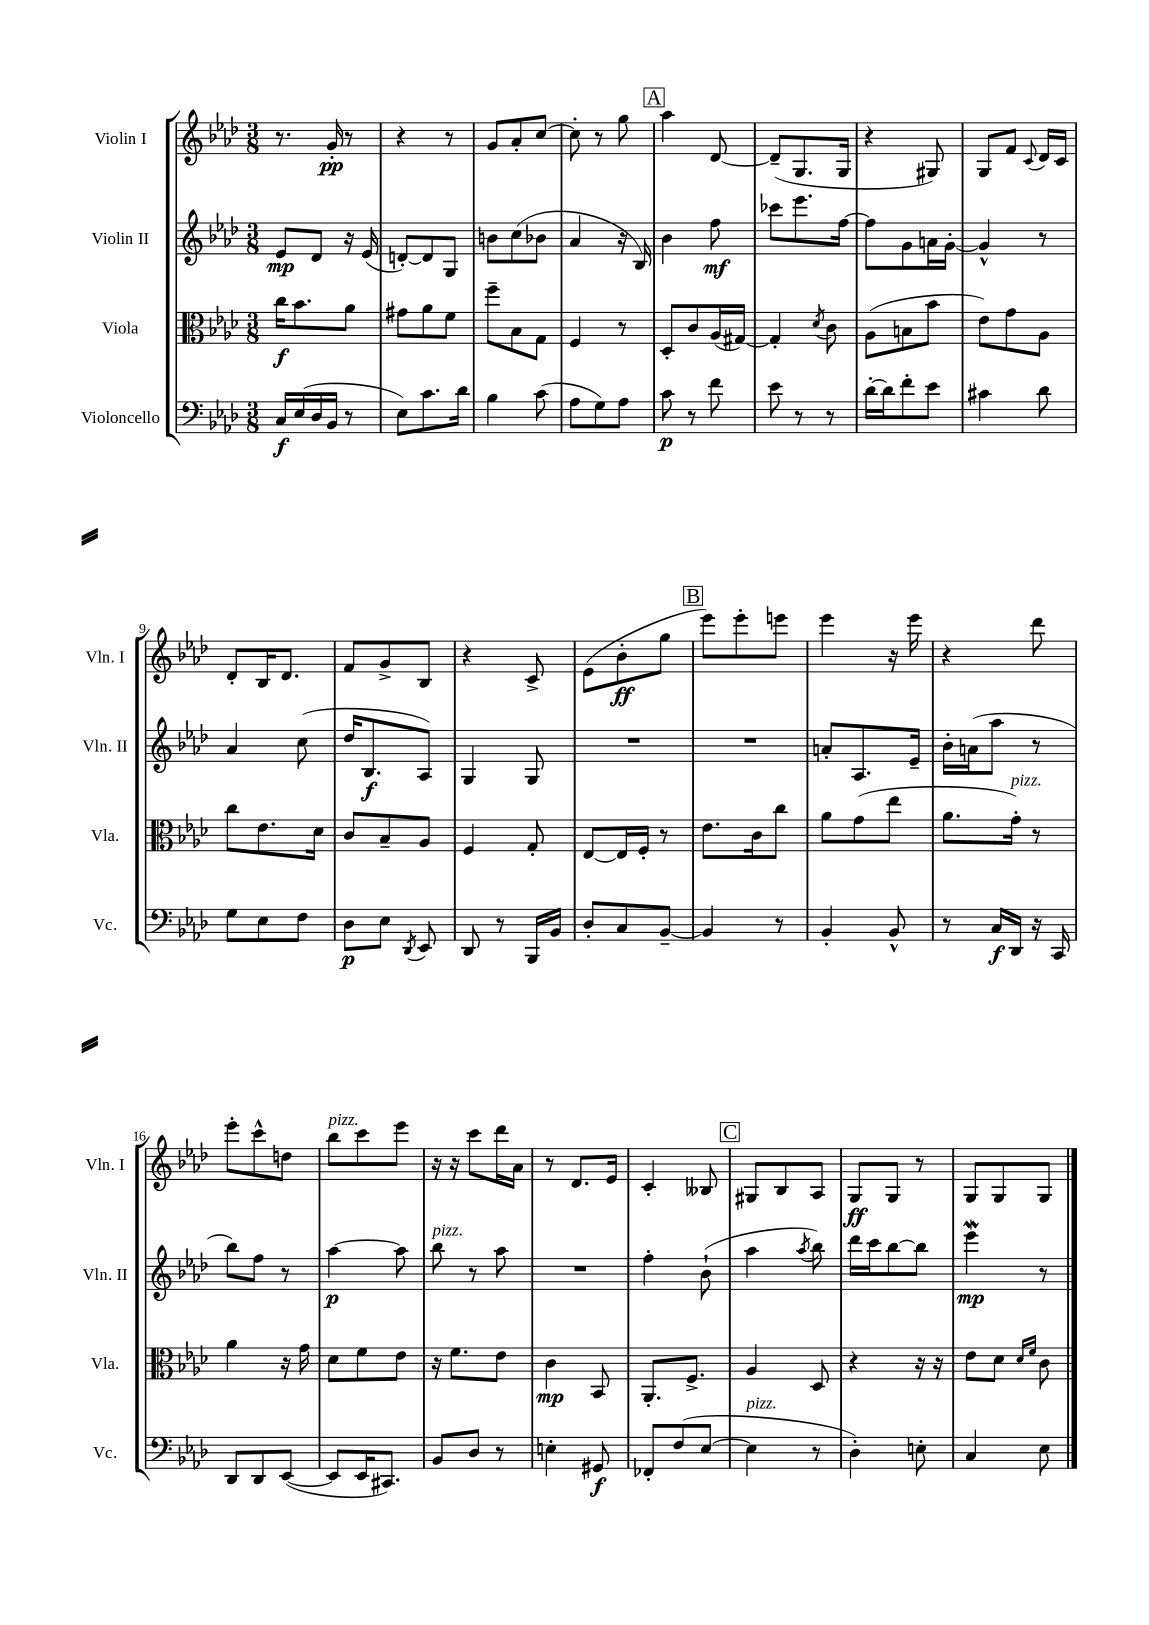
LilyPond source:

<<
\new StaffGroup <<
\new Staff = "s0" \with { instrumentName = "Violin I" shortInstrumentName = "Vln. I" } {
    \clef treble \key aes \major \numericTimeSignature \time 3/8
    \autoBeamOff r8. g'16-.\pp r8 |
    r4 r8 |
    g'8[ aes'8-. c''8]~ |
    c''8-. r8 g''8 |
    \mark \markup { \box "A" } aes''4 des'8~ |
    des'8[--( g8. g16] |
    r4 gis8) |
    g8[ f'8] \appoggiatura { c'8 } des'16[ c'16] |
    des'8[-. bes16 des'8.] |
    f'8[ g'8-> bes8] |
    r4 c'8-> |
    ees'8[( bes'8-.\ff g''8] |
    \mark \markup { \box "B" } ees'''8[) ees'''8-. e'''8] |
    ees'''4 r16 ees'''16 |
    r4 des'''8 |
    ees'''8[-. c'''8-^ d''8] |
    bes''8[^\markup { \italic "pizz." } c'''8 ees'''8] |
    r16 r16 c'''8[ des'''16 aes'16] |
    r8 des'8.[ ees'16] |
    c'4-. beses8 |
    \mark \markup { \box "C" } gis8[ bes8 aes8] |
    g8[\ff g8] r8 |
    g8[ g8 g8] \bar "|." |
}
\new Staff = "s1" \with { instrumentName = "Violin II" shortInstrumentName = "Vln. II" } {
    \clef treble \key aes \major \numericTimeSignature \time 3/8
    \autoBeamOff ees'8[\mp des'8] r16 ees'16( |
    d'8[~-.) d'8 g8] |
    b'8[ c''8( bes'8] |
    aes'4 r16 bes16) |
    \mark \markup { \box "A" } bes'4 f''8\mf |
    ces'''8[ ees'''8. f''16]~ |
    f''8[ g'8 a'16 g'16]~-. |
    g'4-^ r8 |
    aes'4 c''8( |
    des''16[ bes8.\f aes8]) |
    g4 g8 |
    R4. |
    \mark \markup { \box "B" } R4. |
    a'8[-. aes8. ees'16]-- |
    bes'16[-. a'16( aes''8] r8 |
    bes''8[) f''8] r8 |
    aes''4~\p aes''8 |
    bes''8^\markup { \italic "pizz." } r8 aes''8 |
    R4. |
    f''4-. bes'8-!( |
    \mark \markup { \box "C" } aes''4 \acciaccatura { aes''8 } bes''8) |
    des'''16[ c'''16 bes''8~ bes''8] |
    ees'''4\mordent\mp r8 \bar "|." |
}
\new Staff = "s2" \with { instrumentName = "Viola" shortInstrumentName = "Vla." } {
    \clef alto \key aes \major \numericTimeSignature \time 3/8
    \autoBeamOff c''16[\f bes'8. aes'8] |
    gis'8[ aes'8 f'8] |
    f''8[-- bes8 g8] |
    f4 r8 |
    \mark \markup { \box "A" } des8[-. c'8 aes16( gis16]~) |
    gis4-. \acciaccatura { des'8 } c'8 |
    aes8[( b8 bes'8] |
    ees'8[) g'8 aes8] |
    c''8[ ees'8. des'16] |
    c'8[ bes8-- aes8] |
    f4 g8-. |
    ees8[~ ees16 f16]-. r8 |
    \mark \markup { \box "B" } ees'8.[ c'16 c''8] |
    aes'8[ g'8( ees''8] |
    aes'8.[ g'16]-.^\markup { \italic "pizz." }) r8 |
    aes'4 r16 g'16 |
    des'8[ f'8 ees'8] |
    r16 f'8.[ ees'8] |
    c'4\mp bes,8 |
    aes,8.[-. f8.]-> |
    \mark \markup { \box "C" } aes4 des8 |
    r4 r16 r16 |
    ees'8[ des'8] \grace { des'16[ f'16] } c'8 \bar "|." |
}
\new Staff = "s3" \with { instrumentName = "Violoncello" shortInstrumentName = "Vc." } {
    \clef bass \key aes \major \numericTimeSignature \time 3/8
    \autoBeamOff c16[\f ees16( des16 bes,16] r8 |
    ees8[) c'8. des'16] |
    bes4 c'8( |
    aes8[ g8) aes8] |
    \mark \markup { \box "A" } c'8\p r8 f'8 |
    ees'8 r8 r8 |
    des'16[~-. des'16 f'8-. ees'8] |
    cis'4 des'8 |
    g8[ ees8 f8] |
    des8[\p ees8] \acciaccatura { des,8 } ees,8 |
    des,8 r8 bes,,16[ bes,16] |
    des8[-. c8 bes,8]~-- |
    \mark \markup { \box "B" } bes,4 r8 |
    bes,4-. bes,8-^ |
    r8 c16[\f des,16] r16 c,16 |
    des,8[ des,8 ees,8]~( |
    ees,8[ ees,16 cis,8.]) |
    bes,8[ des8] r8 |
    e4-. gis,8\f |
    fes,8[-. f8( ees8]~ |
    \mark \markup { \box "C" } ees4^\markup { \italic "pizz." } r8 |
    des4-.) e8-. |
    c4 ees8 \bar "|." |
}
>>
>>
